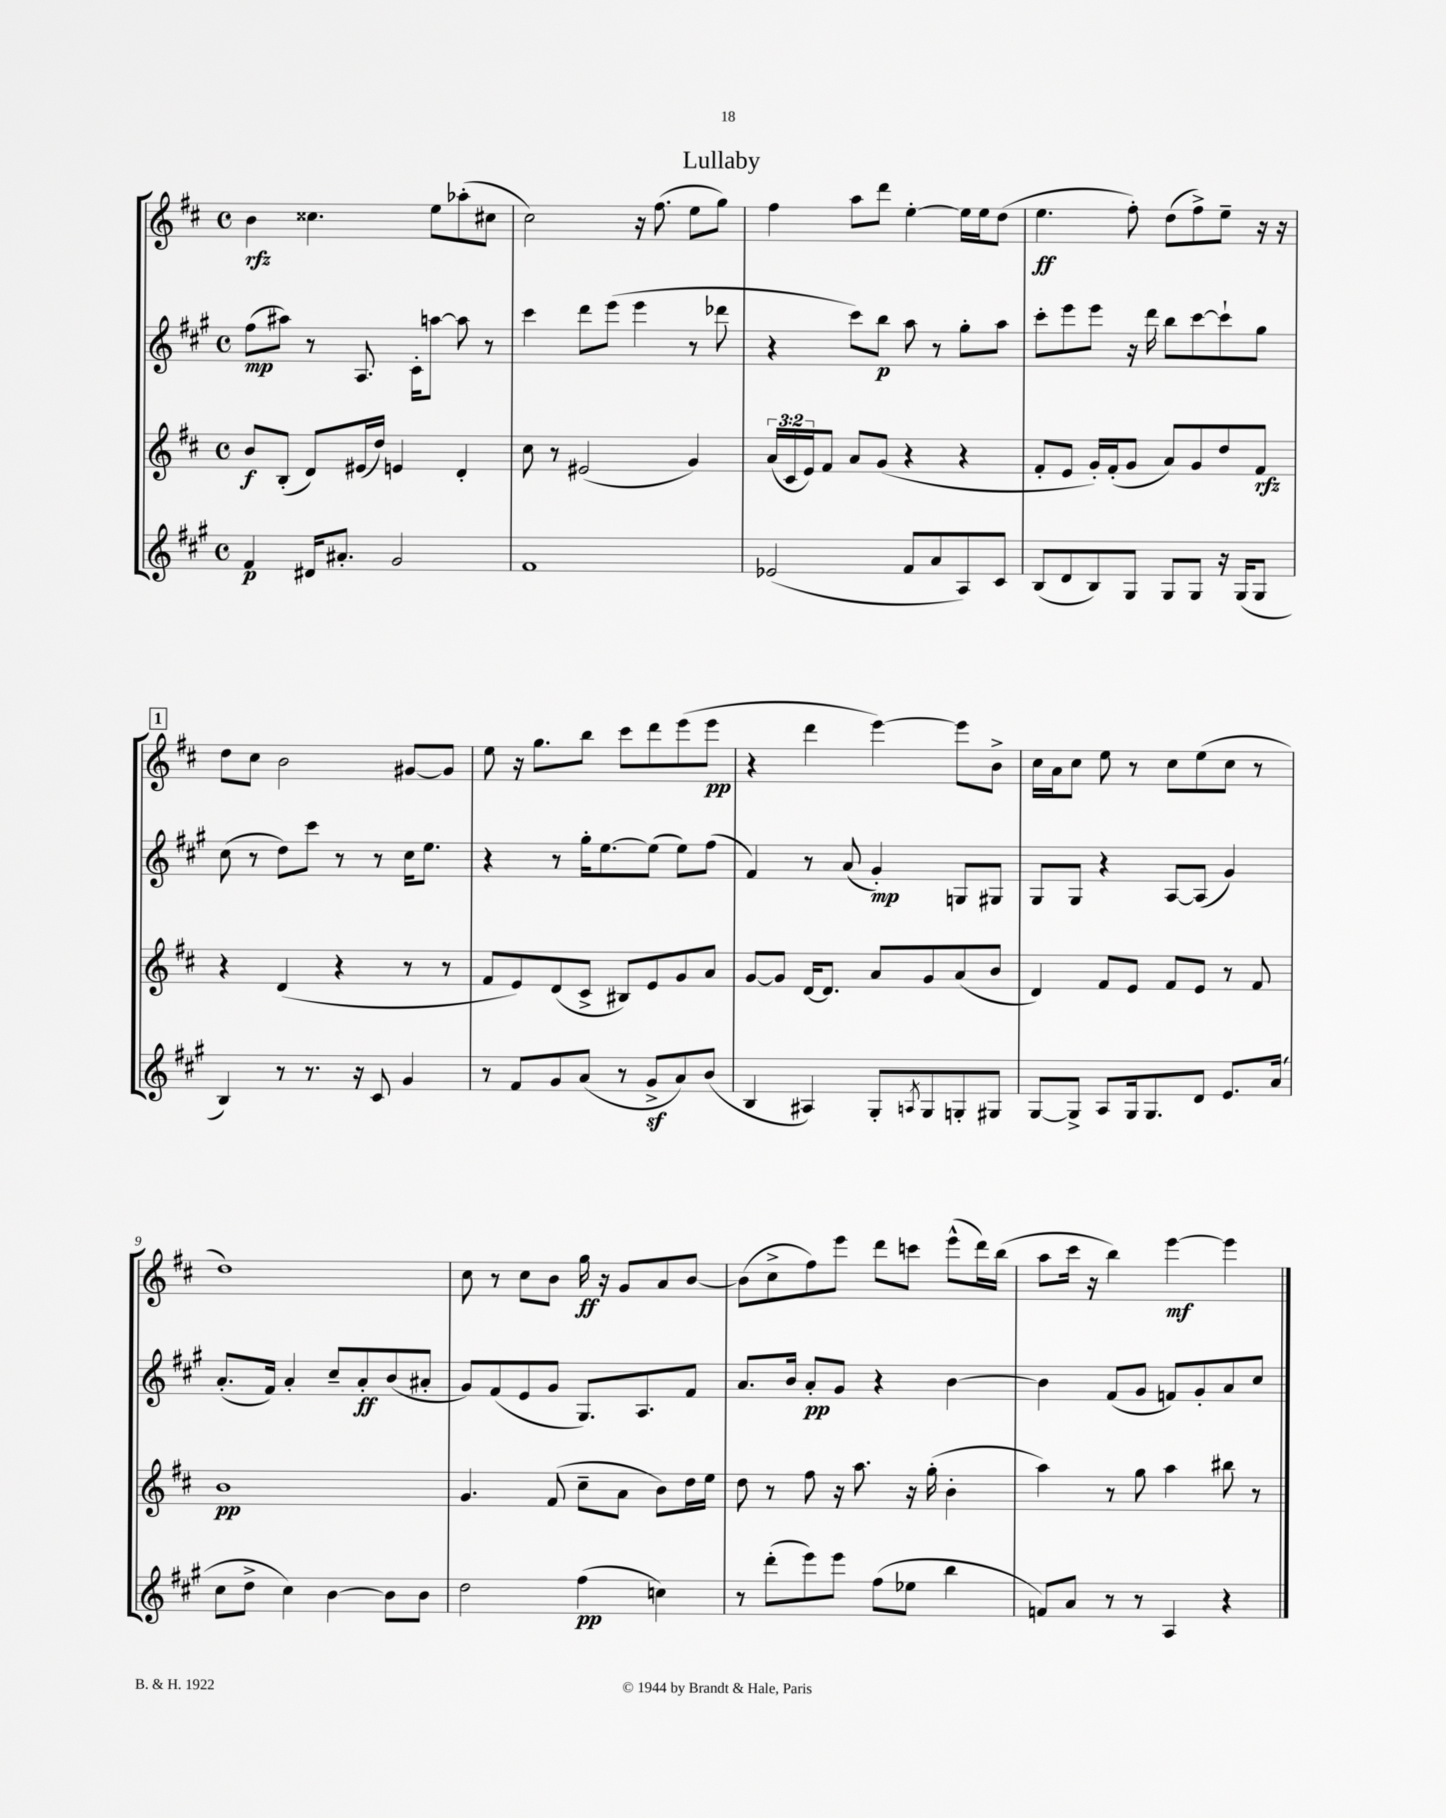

**kern	**kern	**kern	**kern
*staff4	*staff3	*staff2	*staff1
*clefG2	*clefG2	*clefG2	*clefG2
*k[f#c#g#]	*k[f#c#]	*k[f#c#g#]	*k[f#c#]
*M4/4	*M4/4	*M4/4	*M4/4
*met(c)	*met(c)	*met(c)	*met(c)
4f#	8b	(8ff#	4b
.	(8B'	8aa#)	.
16d#	8d)	8r	4.cc##
8.a#'	.	.	.
.	(16e#	8.A	.
.	16dd)	.	.
2g#	4e	.	.
.	.	16c#'	.
.	.	[8aa	8ee
.	4d'	8aa]	(8aa-'
.	.	8r	8cc#
=	=	=	=
1f#	8cc#	4ccc#	2cc#)
.	8r	.	.
.	(2e#	8ddd	.
.	.	(8eee	.
.	.	4eee	16r
.	.	.	(8.ff#
.	4g)	8r	8ee
.	.	8ddd-	8gg)
=	=	=	=
(2e-	(24a	4r	4ff#
.	24c#	.	.
.	24e)	.	.
.	8f#	.	.
.	8a	8ccc#)	8aa
.	(8g	8bb	8ddd
8f#	4r	8aa	[4ee'
8a	.	8r	.
8A)	4r	8gg#'	16ee]
.	.	.	16ee
8c#	.	8aa	(8dd
=	=	=	=
(8B	8f#'	8ccc#'	4.ee
8d	8e	8eee	.
8B)	16g')	8eee	.
.	(16f#'	.	.
8G#	8g	16r	8ff#')
.	.	16ddd	.
8G#	8a)	8bb	(8dd
8G#	8g	[8ccc#	8ff#^)
16r	8dd	8ccc#`]	8ee~
(16G#	.	.	.
8G#	8f#	8gg#	16r
.	.	.	16r
=	=	=	=
4B)	4r	(8cc#	8dd
.	.	8r	8cc#
8r	(4d	8dd)	2b
8.r	.	8ccc#	.
.	4r	8r	.
16r	.	.	.
8c#	.	8r	.
4g#	8r	16cc#	[8g#
.	.	8.ee	.
.	8r	.	8g#]
=	=	=	=
8r	8f#	4r	8ee
8f#	8e)	.	16r
.	.	.	8.gg
8g#	(8d	8r	.
(8a	8c#^	16gg#'	8bb
.	.	[8.ee	.
8r	8B#)	.	8ccc#
8g#^	8e	(8ee]	8ddd
8a)	8g	8ee)	(8eee
(8b	8a	(8ff#	8eee
=	=	=	=
4B	[8g	4f#)	4r
.	8g]	.	.
4A#)	[16d	8r	4ddd
.	8.d]	.	.
.	.	(8a	.
8G#'	8a	4g#')	[4eee)
8qA	.	.	.
8G#	8g	.	.
8G'	(8a	8G	8eee]
8G#	8b	8G#	8b^
=	=	=	=
[8G#	4d)	8G#	16cc#
.	.	.	16a
8G#^]	.	8G#	8cc#
8A	8f#	4r	8ee
16G#	8e	.	8r
8.G#	.	.	.
.	8f#	[8A	8cc#
8d	8e	(8A]	(8ee
8.e	8r	4g#)	8cc#
.	8f#	.	8r
(16a	.	.	.
=	=	=	=
8cc#	1b	(8.a'	1dd)
8dd^	.	.	.
.	.	16f#)	.
4cc#)	.	4a'	.
[4b	.	8cc#~	.
.	.	8a'	.
8b]	.	(8b	.
8b	.	8a#'	.
=	=	=	=
2dd	4.g	8g#)	8cc#
.	.	(8f#	8r
.	.	8e	8cc#
.	(8f#	8g#	8b
(4ff#	8cc#~	8.G#)	16gg
.	.	.	16r
.	8a	.	8g
.	.	8.A	.
4cc)	8b)	.	8a
.	16dd	8f#	[8b
.	16ee	.	.
=	=	=	=
8r	8dd	8.a	(8b]
(8ddd'	8r	.	8cc#^
.	.	16b	.
8eee)	8ff#	8a'	8ff#)
8eee	16r	8g#	8eee
.	8.aa	.	.
(8ff#	.	4r	8ddd
8ee-	16r	.	8ccc
.	(16gg'	.	.
4bb	4b'	[4b	(8eee^^
.	.	.	16ddd)
.	.	.	(16bb
=	=	=	=
8f)	4aa)	4b]	8aa
8a	.	.	16ccc#
.	.	.	16r
8r	8r	(8f#	4bb)
8r	8gg	8g#	.
4A	4aa	8f)	[4eee
.	.	8g#'	.
4r	8bb#	8a	4eee]
.	8r	8cc#	.
==	==	==	==
*-	*-	*-	*-
